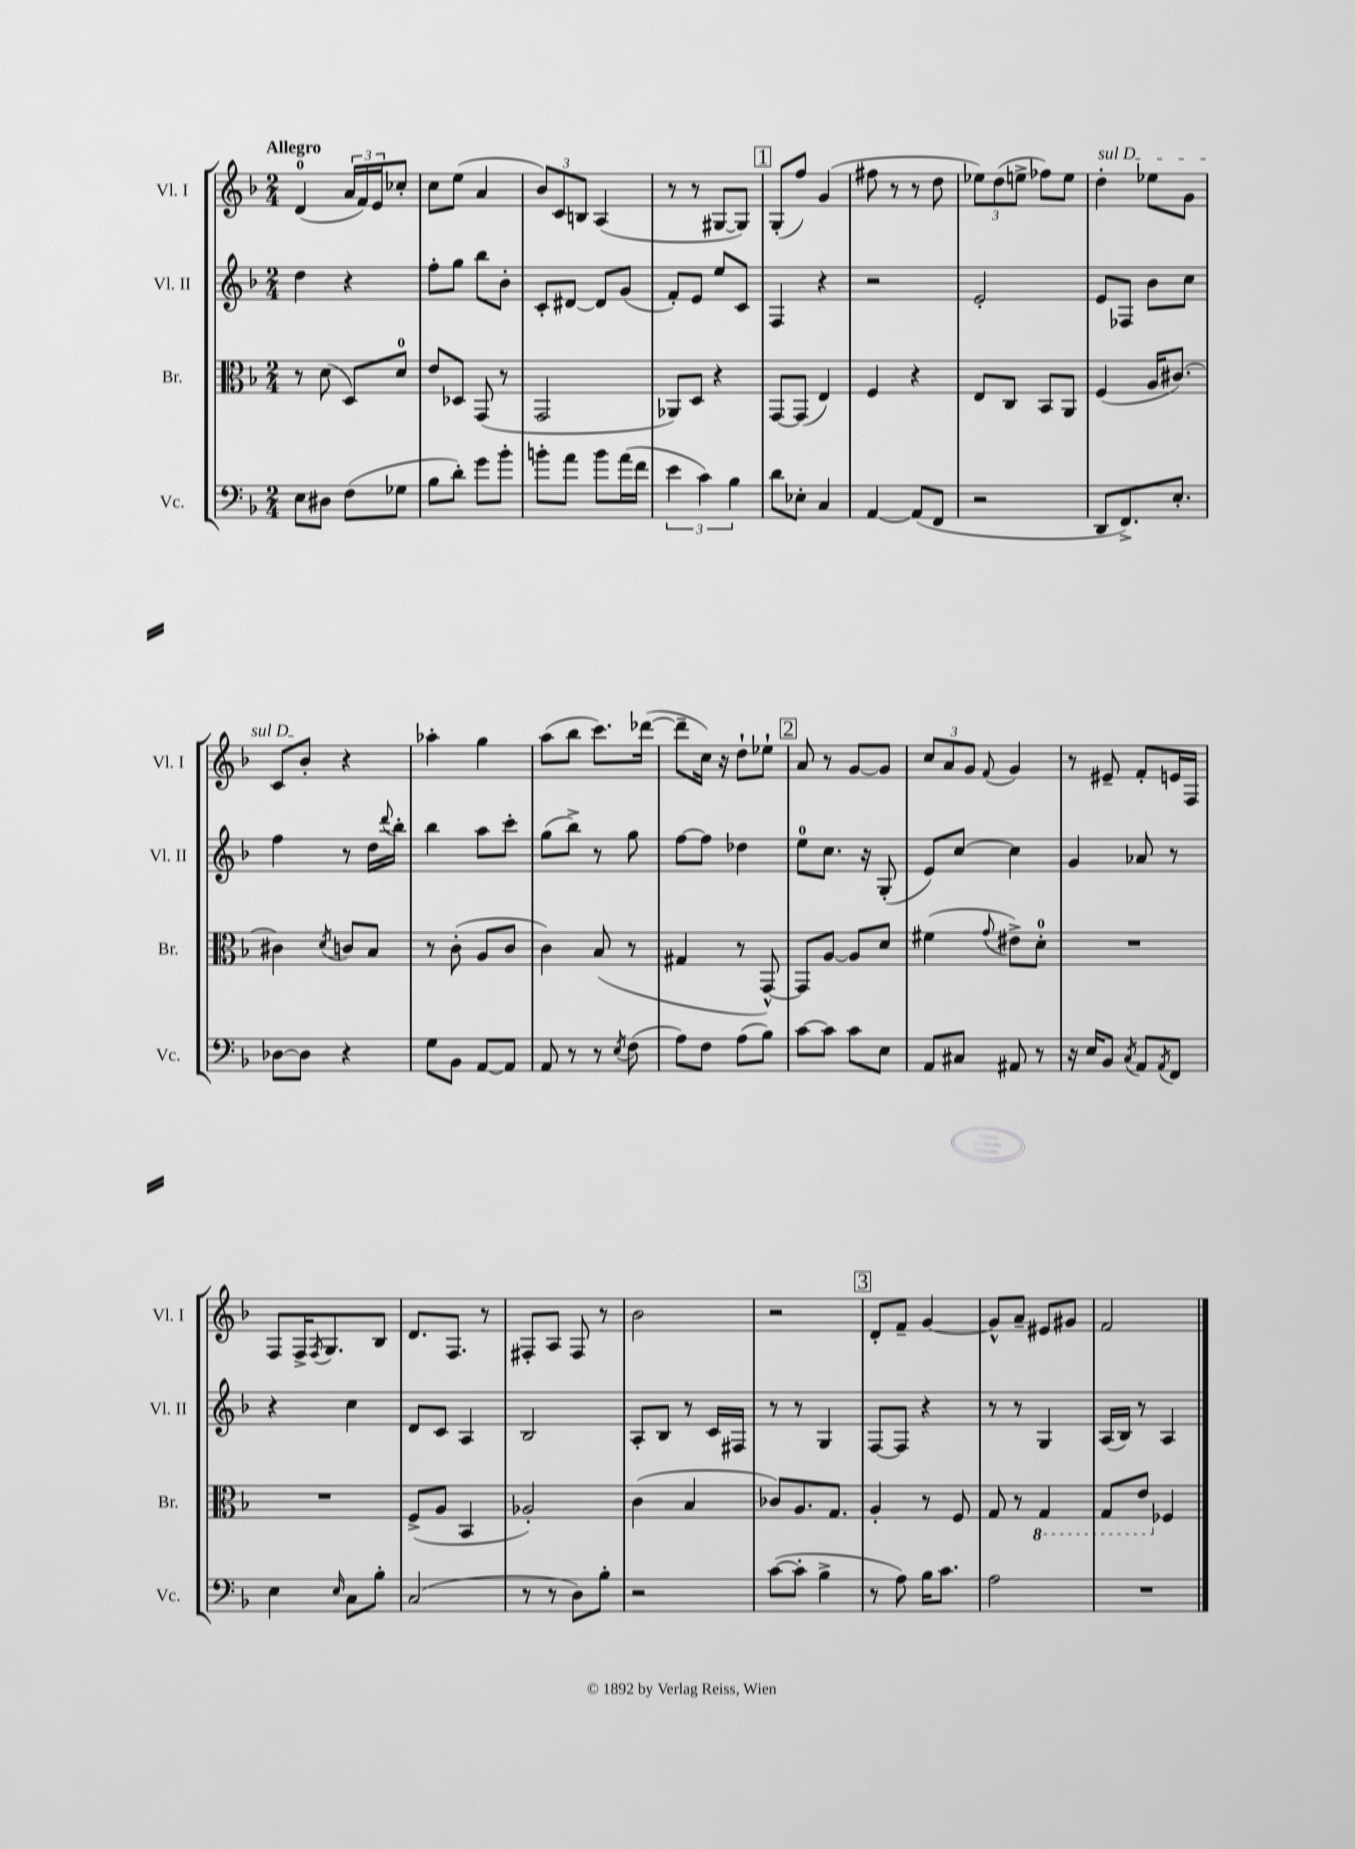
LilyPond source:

<<
\new StaffGroup <<
\new Staff = "s0" \with { instrumentName = "Vl. I" shortInstrumentName = "Vl. I" } {
    \clef treble \key f \major \numericTimeSignature \time 2/4 \tempo "Allegro"
    d'4-0( \tuplet 3/2 { a'16 f'16) e'16 } ces''8-. |
    c''8 e''8( a'4 |
    \tuplet 3/2 { bes'8) c'8 b8 } a4( |
    r8 r8 gis8~ gis8) |
    \mark \markup { \box "1" } g8-.( f''8) g'4( |
    fis''8 r8 r8 d''8 |
    \tuplet 3/2 { ees''8) d''8( e''8-> } fes''8) e''8 |
    \once \override TextSpanner.bound-details.left.text = \markup { \italic "sul D" } d''4-.\startTextSpan ees''8 g'8 |
    c'8 bes'8-.\stopTextSpan r4 |
    aes''4-. g''4 |
    a''8( bes''8 c'''8.) des'''16~( |
    des'''8-- c''16) r16 d''8-! ees''8-! |
    \mark \markup { \box "2" } a'8 r8 g'8~ g'8 |
    \tuplet 3/2 { c''8 a'8 g'8 } \appoggiatura { f'8 } g'4 |
    r8 eis'8-- f'8-. e'16 f16 |
    f8 f16-> \acciaccatura { f8 } g8. bes8 |
    d'8. f8. r8 |
    fis8-. a8 fis8 r8 |
    bes'2 |
    r2 |
    \mark \markup { \box "3" } d'8-. f'8-- g'4~ |
    g'8-^ a'8-- eis'8 gis'8 |
    f'2 \bar "|." |
}
\new Staff = "s1" \with { instrumentName = "Vl. II" shortInstrumentName = "Vl. II" } {
    \clef treble \key f \major \numericTimeSignature \time 2/4
    d''4 r4 |
    f''8-. g''8 bes''8 bes'8-. |
    c'8-. dis'8~ dis'8 g'8( |
    f'8-.) e'8 e''8 c'8 |
    \mark \markup { \box "1" } f4 r4 |
    r2 |
    e'2-. |
    e'8 fes8 bes'8 c''8 |
    f''4 r8 d''16 \appoggiatura { d'''8 } bes''16-. |
    bes''4 a''8 c'''8-. |
    g''8( bes''8->) r8 g''8 |
    f''8~ f''8 des''4 |
    \mark \markup { \box "2" } e''8-0 c''8. r16 g8-.( |
    e'8) c''8~ c''4 |
    g'4 aes'8 r8 |
    r4 c''4 |
    d'8 c'8 a4 |
    bes2 |
    a8-. bes8 r8 c'16 fis16 |
    r8 r8 g4 |
    \mark \markup { \box "3" } f8~ f8 r4 |
    r8 r8 g4 |
    a16( bes16) r8 a4 \bar "|." |
}
\new Staff = "s2" \with { instrumentName = "Br." shortInstrumentName = "Br." } {
    \clef alto \key f \major \numericTimeSignature \time 2/4
    r8 d'8( d8) d'8-0 |
    e'8 des8 g,8( r8 |
    g,2 |
    aes,8) d8 r4 |
    \mark \markup { \box "1" } g,8~ g,8( e4) |
    f4 r4 |
    e8 c8 bes,8 a,8 |
    f4( a16 cis'8.~) |
    cis'4 \acciaccatura { d'8 } c'8 bes8 |
    r8 c'8-.( a8 c'8 |
    c'4) bes8( r8 |
    gis4 r8 g,8~-^) |
    \mark \markup { \box "2" } g,8 a8~ a8 d'8 |
    fis'4( \appoggiatura { g'8 } eis'8->) d'8-0-. |
    R2 |
    R2 |
    f8->( a8 bes,4 |
    aes2-.) |
    c'4( bes4 |
    ces'8) a8. g8. |
    \mark \markup { \box "3" } a4-. r8 f8 |
    g8 r8 \ottava #-1 g,4 |
    g,8 e8 \ottava #0 fes4 \bar "|." |
}
\new Staff = "s3" \with { instrumentName = "Vc." shortInstrumentName = "Vc." } {
    \clef bass \key f \major \numericTimeSignature \time 2/4
    e8 dis8 f8( ges8 |
    bes8 d'8-.) g'8 bes'8-. |
    b'8-. a'8 b'8 a'16( f'16 |
    \tuplet 3/2 { e'4 c'4) bes4 } |
    \mark \markup { \box "1" } d'8 ees8-. c4 |
    a,4~ a,8( f,8 |
    r2 |
    d,8 f,8.->) e8.-. |
    des8~ des8 r4 |
    g8 bes,8 a,8~ a,8 |
    a,8 r8 r8 \acciaccatura { e8 } f8( |
    a8) f8 a8( bes8) |
    \mark \markup { \box "2" } c'8~ c'8 c'8 e8 |
    a,8 cis8 ais,8 r8 |
    r16 e16 bes,8 \acciaccatura { c8 } a,8 \acciaccatura { a,8 } f,8 |
    e4 \grace { e16 } c8 bes8-. |
    c2( |
    r8 r8 d8) bes8-. |
    r2 |
    c'8~( c'8-. bes4-> |
    \mark \markup { \box "3" } r8 a8) bes16 c'8. |
    a2 |
    R2 \bar "|." |
}
>>
>>
\layout { \context { \Score \remove "Bar_number_engraver" } }
